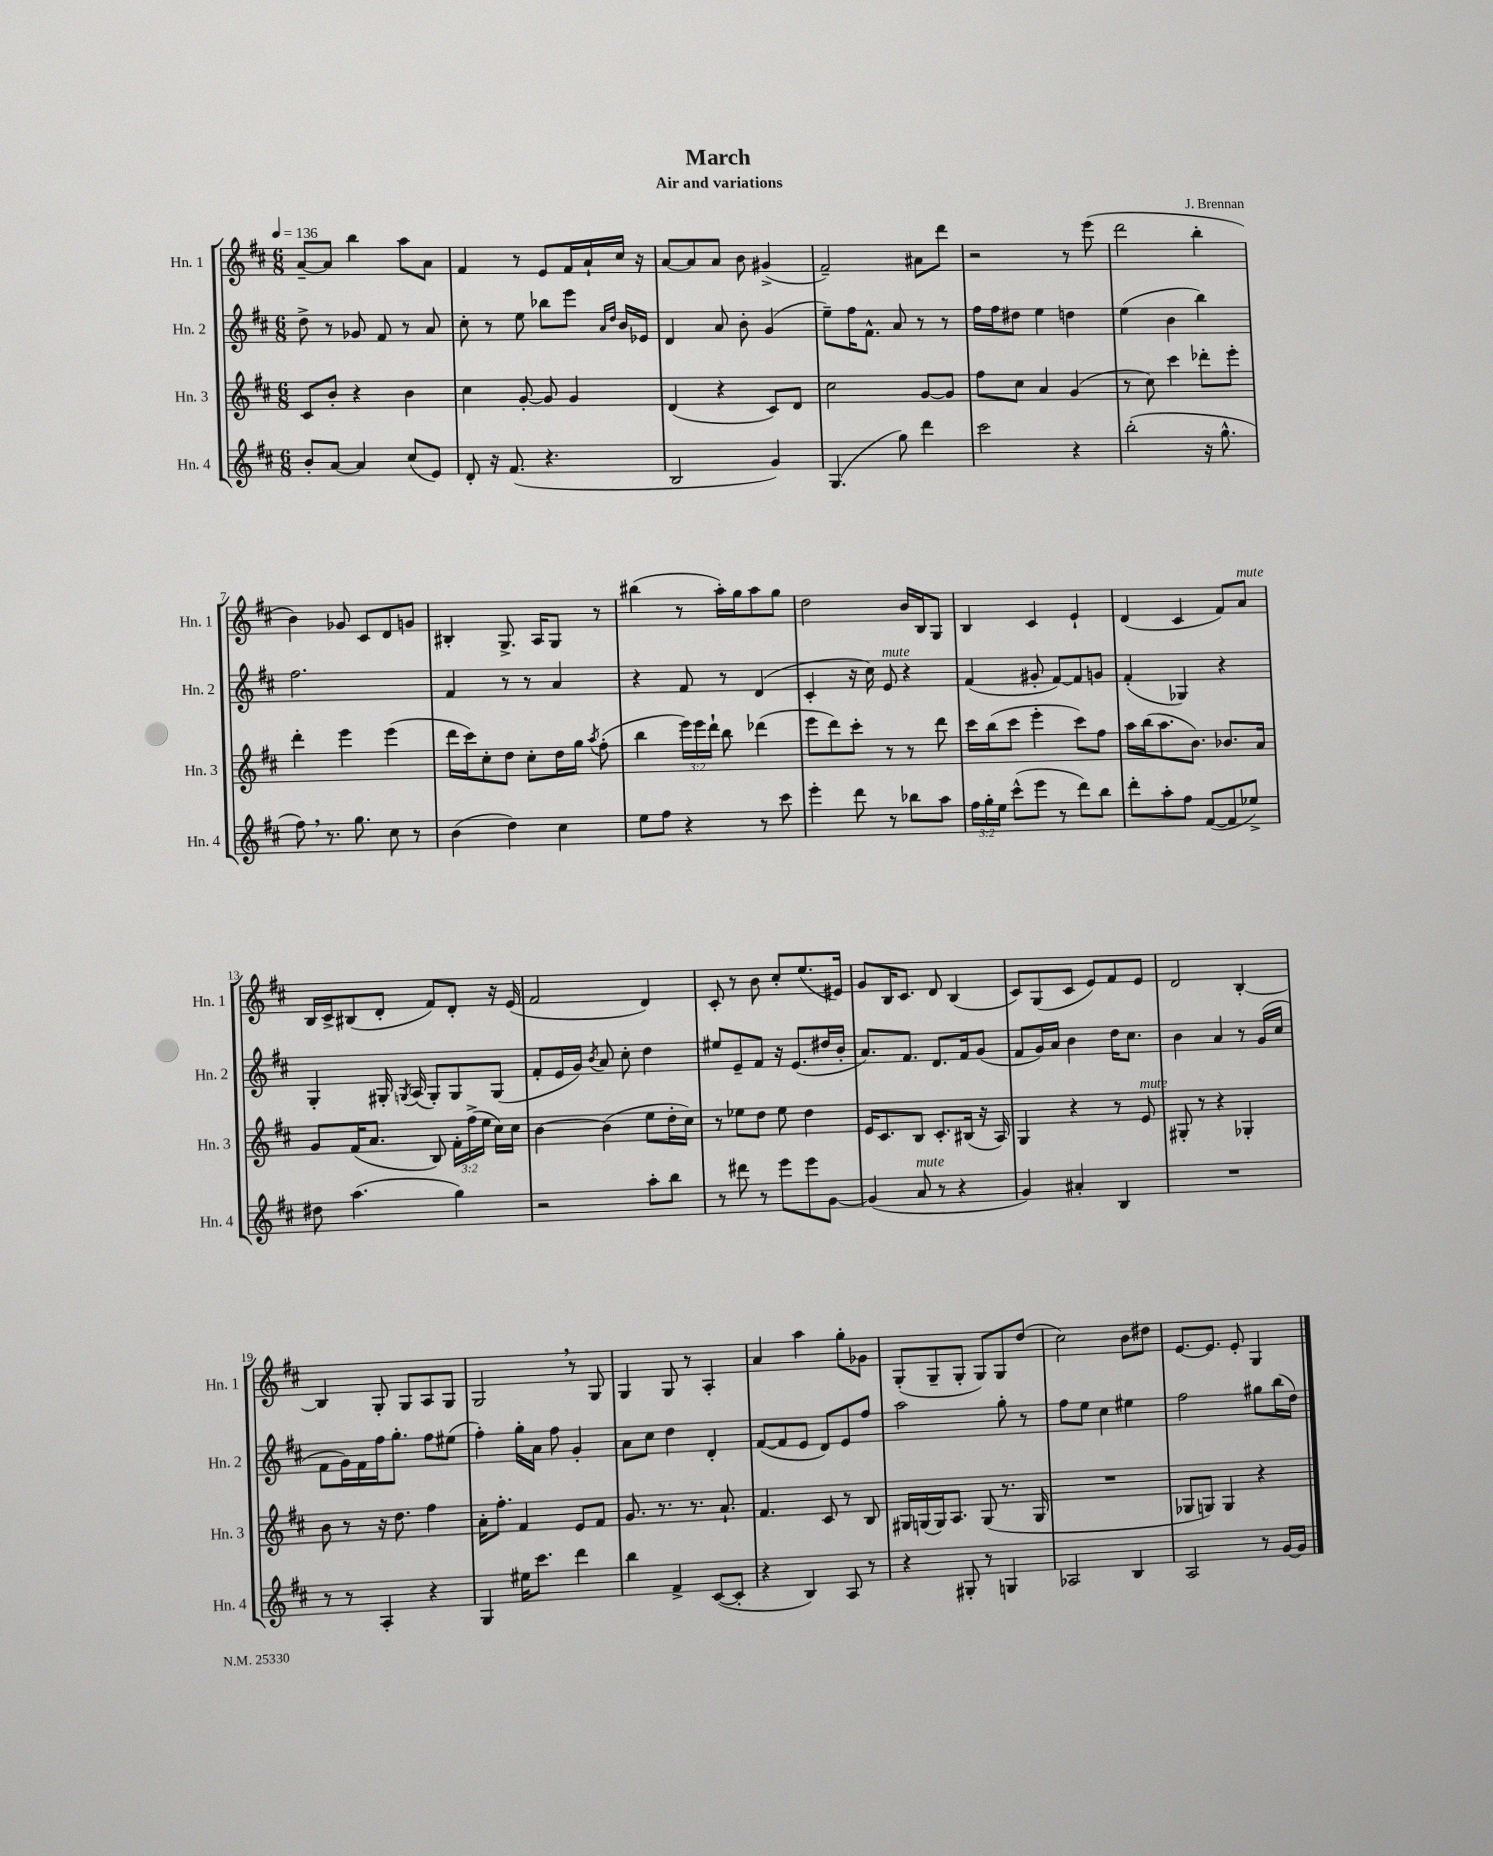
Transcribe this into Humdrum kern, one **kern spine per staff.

**kern	**kern	**kern	**kern
*part4	*part3	*part2	*part1
*staff4	*staff3	*staff2	*staff1
*I"Hn. 4	*I"Hn. 3	*I"Hn. 2	*I"Hn. 1
*I'Hn. 4	*I'Hn. 3	*I'Hn. 2	*I'Hn. 1
*clefG2	*clefG2	*clefG2	*clefG2
*k[f#c#]	*k[f#c#]	*k[f#c#]	*k[f#c#]
*M6/8	*M6/8	*M6/8	*M6/8
*MM136	*MM136	*MM136	*MM136
=1	=1	=1	=1
8b'/L	8c#/L	8dd^\	[8a~/L
[8a/J	8b'/J	8r	8a/J]
4a/]	4r	8g-X/	4bb\
.	.	8f#/	.
(8cc#/L	4b\	8r	8aa\L
8e/J)	.	8a/	8a\J
=2	=2	=2	=2
8d'/	4cc#\	8cc#'\	4f#/
16r	.	8r	.
(8.f#/	.	.	.
.	[8g'/	8ee\	8r
4.r	8g/]	8bb-X\L	8e/L
.	4g/	8eee\J	16f#/L
.	.	.	16a`/
.	.	16qqa/LL	.
.	.	16qqdd/JJ	.
.	.	16b/LL	16cc#/JJ
.	.	16e-X/JJ	16r
=3	=3	=3	=3
2B/	(4d/	4d/	[8a/L
.	.	.	8a/]
.	4r	8a/	8a/J
.	.	8b'\	8b\
4g/)	8c#/L)	(4g/	(4g#X^/
.	8d/J	.	.
=4	=4	=4	=4
(4.G/	2cc#\	8ee~\L)	2f#~/)
.	.	16ff#\K	.
.	.	8.f#^^\J	.
8gg\)	.	8a/	.
4ddd\	[8g/L	8r	8a#X\L
.	8g/J]	8r	8ddd\J
=5	=5	=5	=5
2ccc#\	8ff#\L	16ff#\LL	2r
.	.	16ff#\J	.
.	8cc#\J	8dd#X\J	.
.	4a/	4ee\	.
4r	(4g/	4ddn\	8r
.	.	.	(8eee\
=6	=6	=6	=6
(2bb'\	8r	(4ee\	2ddd\
.	8cc#\)	.	.
.	4ccc#\	4b\	.
16r	8ddd-X'\L	4bb\)	4bb'\
8.gg^^\	.	.	.
.	8eee'\J	.	.
!!LO:LB:g=z
=7	=7	=7	=7
8ff#,\)	4ddd'\	2.ff#\	4b\)
8.r	.	.	.
.	4eee\	.	8g-X/
8.gg\	.	.	.
.	.	.	8c#/L
8cc#\	(4eee\	.	8d/
8r	.	.	8gn/J
=8	=8	=8	=8
(4b\	16ddd\LL	4f#/	4B#X'/
.	16ccc#\J)	.	.
.	8cc#'\	.	.
4dd\)	8dd\J	8r	8.G^/
.	8cc#'\L	8r	.
.	.	.	16A/KL
4cc#\	16dd\L	4a/	8G/J
.	16gg\JJ	.	.
.	8qaa/	.	.
.	(8ff#'\	.	8r
=9	=9	=9	=9
8ee\L	4bb\	4r	(4bb#X\
8ff#\J	.	.	.
4r	24eee\LL)	8f#/	8r
.	24eee\	.	.
.	24ddd`\JJ	.	.
.	8bb\	8r	16aa'\LL)
.	.	.	16gg\J
8r	(4ddd-X\	(4d/	8aa\
8ccc#\	.	.	8gg\J
=10	=10	=10	=10
4eee'\	8eee\L	4c#'/	2dd\
.	8ddd\)	.	.
8ddd\	8ccc#'\J	16r	.
.	.	16cc#\)	.
!	!	!LO:TX:a:i:t=mute	!
8r	8r	8e/	.
8bb-X\L	8r	4r	16b/LL
.	.	.	16B/J
8aa\J	8ddd\	.	8G/J
=11	=11	=11	=11
24ff#\LL	16ccc#\LL	(4f#/	4B/
24gg'\	.	.	.
.	(16bb\J	.	.
24ee\JJ	.	.	.
(8ccc#^^\L	8ccc#\J	.	.
8eee\J	4eee'\	8g#X'/	4c#/
8r	.	[8f#/L)	.
8ddd\L)	8ccc#\L)	8f#/]	4e`/
8bb\J	8ff#\J	8gn/J	.
=12	=12	=12	=12
8ddd'\L	16aa\LL	(4f#'/	(4d/
.	(16bb\J	.	.
8aa'\	8.aa\	.	.
8ff#\J	.	4G-X/)	4c#/
.	8.b\J)	.	.
([8f#/L	.	.	.
8f#/]	8.b-X/L	4r	8f#/L)
!	!	!	!LO:TX:a:i:t=mute
8ee-X^/J)	.	.	8a/J
.	16a/Jk	.	.
!!LO:LB:g=z
=13	=13	=13	=13
8dd#X\	8g/L	4G'/	16B/LL
.	.	.	16c#^/J
(4.aa\	(16f#/K	.	(8B#X/
.	8.a/J	.	.
.	.	16G#X'/	8d'/J
.	.	8qGn/	.
.	.	(16A/	.
.	8B/)	8G'/L)	8f#/L)
4gg\)	24f#'\LL	8G/	8d'/J
.	(24ff#^\	.	.
.	24ee\JJ	.	.
.	16cc#\LL)	(8G/J	16r
.	16cc#\JJ	.	(16e/
=14	=14	=14	=14
2r	[4b\	8f#'/L	2f#/
.	.	16e/L	.
.	.	16g/JJ)	.
.	.	8qb/	.
.	(4b\]	8a/	.
.	.	8cc#'\	.
8aa'\L	8ee\L	4dd\	4d/)
8bb\J	16dd'\L	.	.
.	16cc#\JJ)	.	.
=15	=15	=15	=15
8r	8r	8ee#X/L	8c#'/
8ddd#X\	8ee-X\L	8e~/	8r
8r	8dd\J	8f#/J	8b\
8eee\L	8ee-\	16r	8cc#'/L
.	.	(8.e/L	.
8eee\	4dd\	.	(8.ee/
[8g\J	.	16dd#X/L	.
.	.	16b'/JJ	16e#X/Jk)
=16	=16	=16	=16
(4g/]	16e/KL	8.a/L)	8g/L
.	8.c#/	.	.
.	.	.	16B/K
.	.	8.f#/J	8.c#/J
!LO:TX:a:i:t=mute	!	!	!
8a/	8B/J	.	.
8r	8.c#'/L	8.d/L	8d/
4r	.	.	(4B/
.	(16B#X/Jk	16f#/k	.
.	16r	(8g/J	.
.	16A/)	.	.
=17	=17	=17	=17
4g/)	4G/	8f#/L	8c#/L)
.	.	16g/L)	(8G/
.	.	16a/JJ	.
4a#X'/	4r	4b\	8c#/J
.	.	.	8e/L)
4B/	8r	16dd\KL	8f#/
.	.	8.cc#\J	.
!	!LO:TX:a:i:t=mute	!	!
.	8e/	.	8e/J
=18	=18	=18	=18
2.r	8G#X'/	4b\	2d/
.	8r	.	.
.	4r	4a/	.
.	4G-X'/	8r	[4B'/
.	.	(16g/LL	.
.	.	16cc#/JJ	.
!!LO:LB:g=z
=19	=19	=19	=19
8r	8b\	8f#\L	4B/]
8r	8r	16g\L)	.
.	.	16f#\	.
4A'/	16r	16ff#\J	8G'/
.	8.dd\	8.gg'\J	.
.	.	.	8G/L
4r	4ff#\	8ff#\L	8A/
.	.	(8ee#X\J	8G/J
=20	=20	=20	=20
4G/	16a'\KL	4ff#'\)	2G,/
.	8.ff#'\J	.	.
16ee#X\KL	4f#/	16gg'\LL	.
8.ccc#\J	.	16a\JJ	.
.	.	8ff#\	.
4ddd\	8e/L	4g'/	8r
.	8f#/J	.	8G/
=21	=21	=21	=21
4bb\	8.g/	8a\L	4G/
.	.	8cc#\J	.
.	8.r	.	.
4f#^/	.	4dd\	8G/
.	8.r	.	8r
([8c#/L	.	4d'/	4A'/
.	8.a`/	.	.
8c#'/J]	.	.	.
=22	=22	=22	=22
4r	4.f#/	([8f#/L	4a/
.	.	8f#/]	.
4B/)	.	8e/J	4aa\
.	8c#/	8d/L)	.
8A/	8r	8e/	8gg'\L
8r	8B/	8ff#/J	8g-X\J
=23	=23	=23	=23
4r	16G#X/LL	2aa\	(8G'/L
.	(16Gn/	.	.
.	16G/J)	.	8G~/
.	8.A/J	.	.
8G#X'/	.	.	8G'/J
8r	(8G/	.	8G/L)
4Gn/	8.r	8gg'\	8G/
.	.	8r	(8dd/J
.	16G/	.	.
=24	=24	=24	=24
2A-X/	2.r	8ff#\L	2cc#\)
.	.	8ee\J	.
.	.	4cc#\	.
4B/	.	4ee#X\	8b\L
.	.	.	8dd#X\J
=25	=25	=25	=25
2A/	8G-X/L	2ff#\	[8.e/L
.	8Gn/J)	.	.
.	.	.	8.e/J]
.	4G/	.	.
.	.	.	8e'/
8r	4r	8gg#X\L	4G/
[16g/LL	.	(16bb\L	.
16g/JJ]	.	16dd\JJ)	.
==	==	==	==
*-	*-	*-	*-
